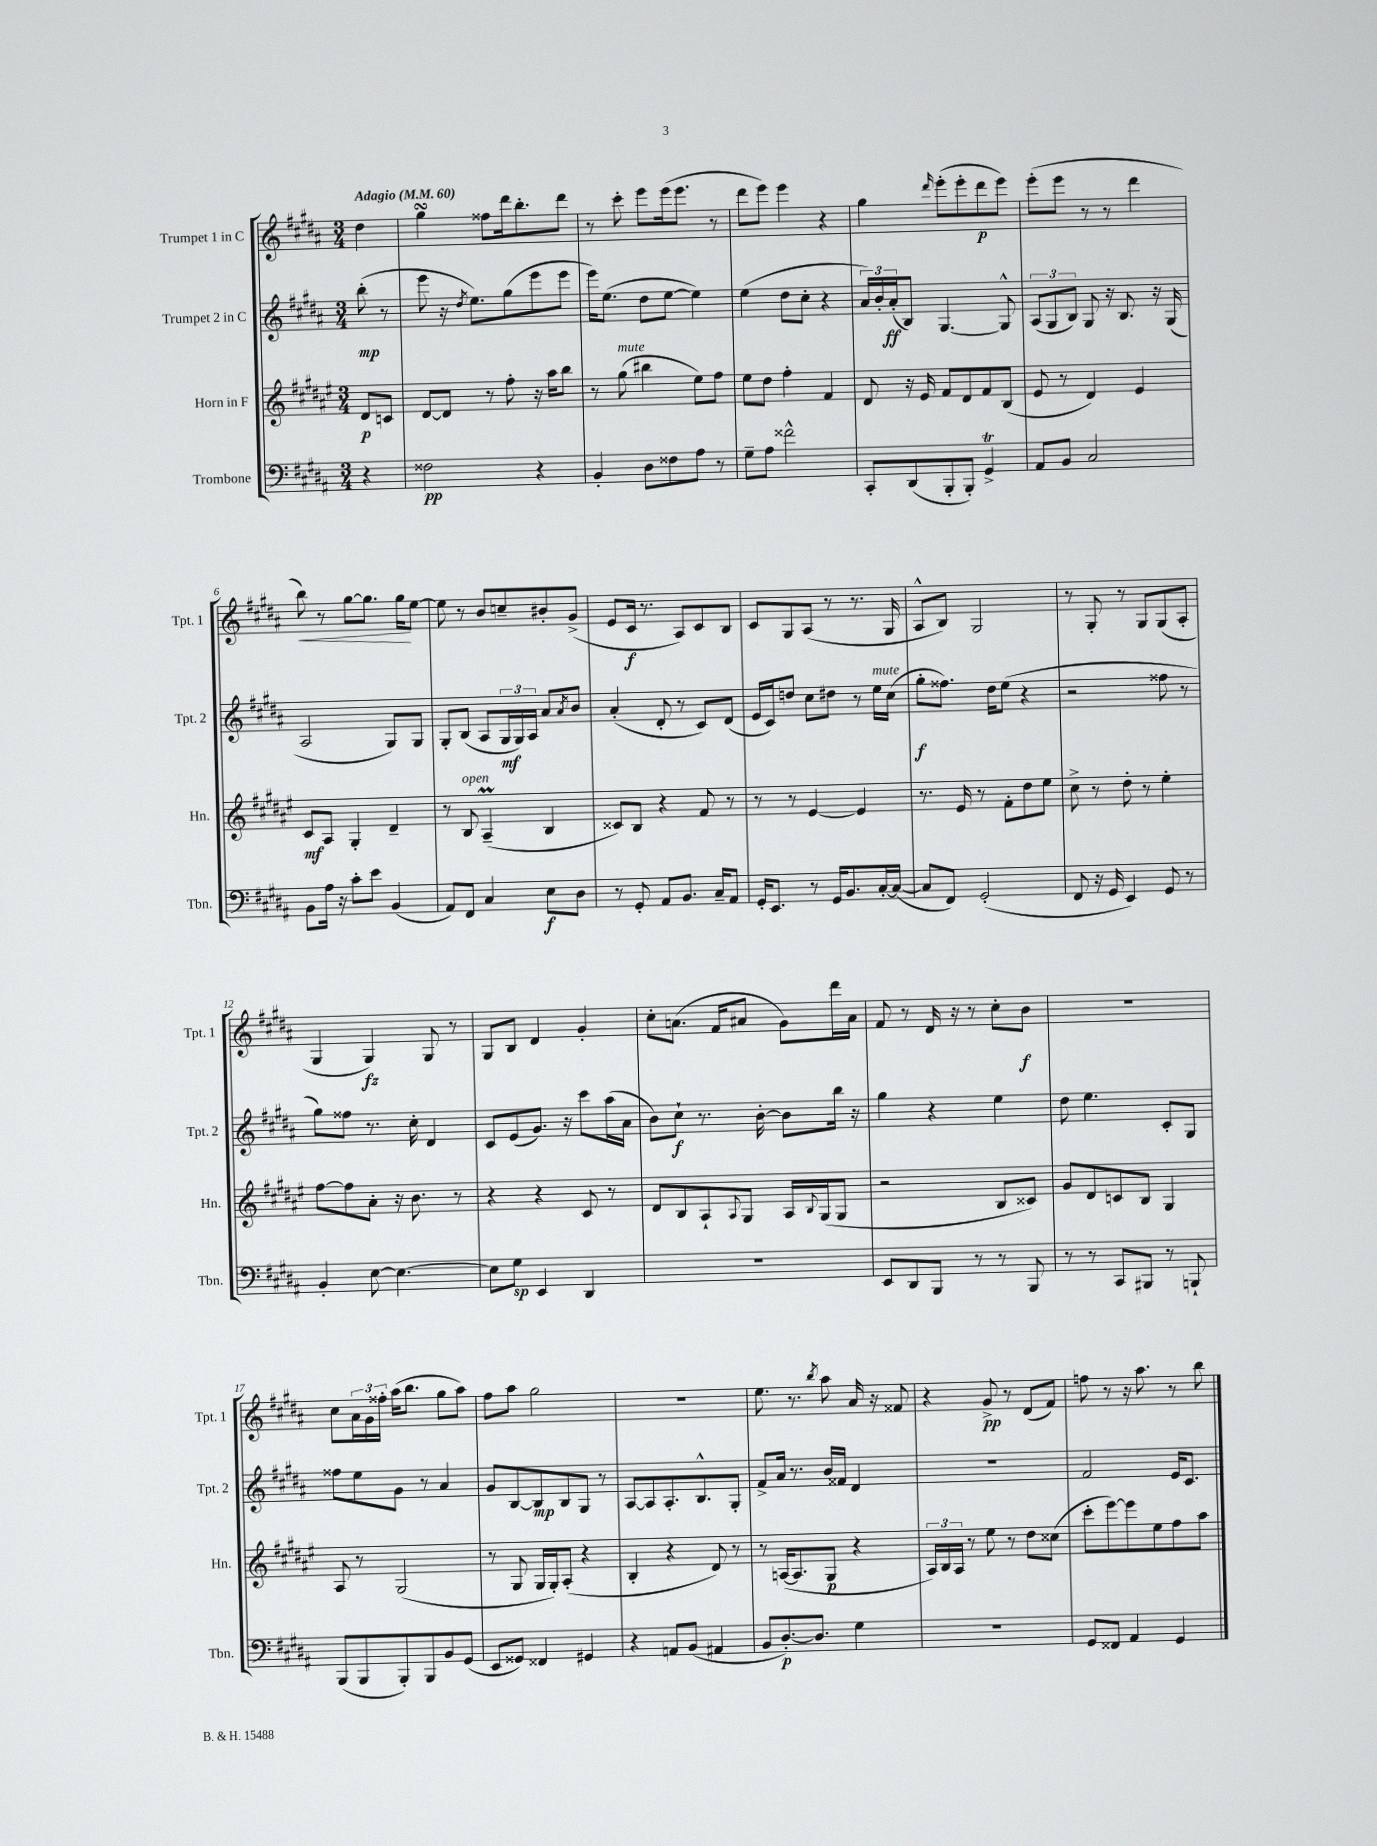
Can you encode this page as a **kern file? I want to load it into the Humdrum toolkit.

**kern	**dynam	**kern	**dynam	**kern	**dynam	**kern	**dynam
*part4	*part4	*part3	*part3	*part2	*part2	*part1	*part1
*staff4	*staff4	*staff3	*staff3	*staff2	*staff2	*staff1	*staff1
*I"Trombone	*	*I"Horn in F	*	*I"Trumpet 2 in C	*	*I"Trumpet 1 in C	*
*I'Tbn.	*	*I'Hn.	*	*I'Tpt. 2	*	*I'Tpt. 1	*
*clefF4	*	*clefG2	*	*clefG2	*	*clefG2	*
*k[f#c#g#d#a#]	*	*k[f#c#g#d#a#e#]	*	*k[f#c#g#d#a#]	*	*k[f#c#g#d#a#]	*
*M3/4	*	*M3/4	*	*M3/4	*	*M3/4	*
*MM60	*	*MM60	*	*MM60	*	*MM60	*
=	=	=	=	=	=	=	=
!	!	!	!	!	!	!LO:TX:a:B:t=Adagio	!
4r	.	8d#/L	p	(8bb'\	mp	4dd#\	.
.	.	8cn/J	.	8r	.	.	.
=1	=1	=1	=1	=1	=1	=1	=1
2F##X\	pp	[8d#/L	.	8eee\	.	4gg#sSSS\	.
.	.	8d#/J]	.	16r	.	.	.
.	.	.	.	8qdd#/	.	.	.
.	.	.	.	8.ee\L)	.	.	.
.	.	8r	.	.	.	8ff##X\L	.
.	.	8ff#'\	.	(8gg#\	.	16ddd#\k	.
.	.	.	.	.	.	8.bb'\	.
4r	.	16r	.	8eee\	.	.	.
.	.	16aa#\KL	.	.	.	.	.
.	.	8bb\J	.	8eee\J	.	8ddd#\J	.
=2	=2	=2	=2	=2	=2	=2	=2
4BB'/	.	8r	.	16eee\KL)	.	8r	.
.	.	.	.	(8.ee\J	.	.	.
!	!	!LO:TX:a:i:t=mute	!	!	!	!	!
.	.	(8gg#\	.	.	.	8ccc#'\	.
8D#\L	.	4bb#X\	.	8dd#\L	.	8eee\L	.
8F##X\	.	.	.	[8ee\J	.	(16eee\k	.
.	.	.	.	.	.	8.eee\J	.
8A#\J	.	8ee#\L)	.	4ee\])	.	.	.
8r	.	8ff#\J	.	.	.	8r	.
=3	=3	=3	=3	=3	=3	=3	=3
8G#~\L	.	8ee#\L	.	(4ee\	.	8ddd#\L	.
8A#\J	.	8dd#\J	.	.	.	8eee\J)	.
2f##X^^\	.	4ff#'\	.	8dd#\L	.	4eee\	.
.	.	.	.	8cc#'\J	.	.	.
.	.	4f#/	.	4r	.	4r	.
=4	=4	=4	=4	=4	=4	=4	=4
8CC#'/L	.	8d#/	.	24a#/LL)	.	4gg#\	.
.	.	.	.	24b'/	.	.	.
.	.	.	.	(24a#'/J	ff	.	.
(8DD#/	.	16r	.	8B/J)	.	.	.
.	.	16e#/	.	.	.	.	.
.	.	.	.	.	.	16qqddd#/	.
8BBB'/	.	8f#/L	.	[4.G#/	.	(8eee'\L	.
8BBB'/J)	.	8d#/	.	.	.	8eee'\	.
4GG#T^/	.	8f#/	.	.	.	8ddd#\	p
.	.	(8B/J	.	8G#^^/]	.	8eee\J)	.
=5	=5	=5	=5	=5	=5	=5	=5
8AA#/L	.	8e#/	.	(12A#/L	.	(8eee'\L	.
.	.	.	.	12G#/	.	.	.
8BB/J	.	8r	.	.	.	8eee\J	.
.	.	.	.	12B/J)	.	.	.
2C#/	.	4d#/)	.	8G#/	.	8r	.
.	.	.	.	16r	.	8r	.
.	.	.	.	8.B/	.	.	.
.	.	4e#/	.	.	.	4ddd#\	.
.	.	.	.	16r	.	.	.
.	.	.	.	(16G#/	.	.	.
!!LO:LB:g=z
=6	=6	=6	=6	=6	=6	=6	=6
!	!	!	!	!	!	!	!LO:HP:b
8BB\L	.	8c#/L	mf	2A#/	.	8bb\)	<
16A#\Jk	.	8A#/J	.	.	.	8r	.
16r	.	.	.	.	.	.	.
8c#'\L	.	4G#'/	.	.	.	[8gg#\L	.
8e\J	.	.	.	.	.	8.gg#\J]	.
(4BB/	.	4d#~/	.	8G#/L)	.	.	.
.	.	.	.	.	.	16gg#\KL	.
.	.	.	.	8G#/J	.	[8ee\J	[
=7	=7	=7	=7	=7	=7	=7	=7
8AA#/L)	.	8r	.	8G#'/L	.	8ee\]	.
!	!	!LO:TX:a:i:t=open	!	!	!	!	!
8FF#/J	.	8B/	.	(8B/J	.	8r	.
4C#/	.	(4A#m~/	.	8A#/L	.	8b/L	.
.	.	.	.	24G#/L	mf	8ccn~/	.
.	.	.	.	24G#/)	.	.	.
.	.	.	.	24A#/JJ	.	.	.
8E\L	f	4B/	.	8a#/L	.	8b#X'/	.
.	.	.	.	8qa#/	.	.	.
8D#\J	.	.	.	8b/J	.	(8g#^/J	.
=8	=8	=8	=8	=8	=8	=8	=8
8r	.	8c##X/L)	.	(4a#'/	.	8e/L	.
8GG#'/	.	8B/J	.	.	.	16c#/Jk	f
.	.	.	.	.	.	8.r	.
8AA#/L	.	4r	.	8d#'/	.	.	.
8.BB/J	.	.	.	8r	.	8A#/L)	.
.	.	8f#/	.	8c#/L)	.	8c#/	.
16C#~/KL	.	.	.	.	.	.	.
8AA#/J	.	8r	.	(8d#/J	.	8B/J	.
=9	=9	=9	=9	=9	=9	=9	=9
16GG#'/KL	.	8r	.	16e/LL	.	8c#/L	.
8.EE/J	.	.	.	16c#/J)	.	.	.
.	.	8r	.	8ddn/J	.	8G#/	.
8r	.	[4e#/	.	8cc#\L	.	(8A#/J	.
16GG#/KL	.	.	.	8dd#X\J	.	8r	.
8.BB/	.	.	.	.	.	.	.
.	.	4e#/]	.	8r	.	8.r	.
!	!	!	!	!LO:TX:a:i:t=mute	!	!	!
[16C#'/L	.	.	.	16ee\LL	.	.	.
(16C#/JJ_	.	.	.	(16cc#\JJ	.	16G#/	.
=10	=10	=10	=10	=10	=10	=10	=10
8C#/L]	.	8.r	.	8gg#'\L	f	8A#^^/L	.
8FF#/J)	.	.	.	8.ff##X\J)	.	8B/J)	.
.	.	16e#/	.	.	.	.	.
(2GG#'/	.	8r	.	.	.	2G#/	.
.	.	.	.	16dd#\KL	.	.	.
.	.	8f#'\L	.	(8ee\J	.	.	.
.	.	8dd#\	.	4r	.	.	.
.	.	8ee#\J	.	.	.	.	.
=11	=11	=11	=11	=11	=11	=11	=11
8FF#/	.	8cc#^\	.	2r	.	8r	.
16r	.	8r	.	.	.	8G#'/	.
16GG#/	.	.	.	.	.	.	.
4EE/)	.	8dd#'\	.	.	.	8r	.
.	.	8r	.	.	.	8G#/L	.
8GG#/	.	4ee#'\	.	8ff##X\	.	(8G#/	.
8r	.	.	.	8r	.	8A#'/J	.
!!LO:LB:g=z
=12	=12	=12	=12	=12	=12	=12	=12
4BB'/	.	[8ff#\L	.	8gg#\L)	.	4G#/	.
.	.	8ff#\]	.	8ff##X\J	.	.	.
[8E\	.	8a#'\J	.	8.r	.	4G#/)	fz
4.E\_	.	16r	.	.	.	.	.
.	.	8.b\	.	16cc#'\	.	.	.
.	.	.	.	4d#/	.	8G#/	.
.	.	8r	.	.	.	8r	.
=13	=13	=13	=13	=13	=13	=13	=13
8E\L]	.	4r	.	8c#/L	.	8G#/L	.
8G#\J	sp	.	.	(8e/	.	8B/J	.
4EE/	.	4r	.	8.g#/J)	.	4d#/	.
.	.	.	.	16r	.	.	.
4DD#/	.	8c#/	.	8ccc#\L	.	4g#'/	.
.	.	8r	.	(16aa#\L	.	.	.
.	.	.	.	16a#\JJ	.	.	.
=14	=14	=14	=14	=14	=14	=14	=14
2.r	.	8d#/L	.	8b\L)	.	8cc#'\L	.
.	.	8B/	.	8cc#`\J	f	(8.an\J	.
.	.	8A#`/	.	8.r	.	.	.
.	.	.	.	.	.	16f#/KL	.
.	.	8qqA#/	.	.	.	.	.
.	.	8G#/J	.	.	.	8a#X/J	.
.	.	.	.	[16b'\	.	.	.
.	.	16A#/LL	.	8b\L]	.	8g#\L)	.
.	.	8qqB/	.	.	.	.	.
.	.	(16G#/J	.	.	.	.	.
.	.	8G#/J	.	16bb\Jk	.	16ddd#\L	.
.	.	.	.	16r	.	16a#\JJ	.
=15	=15	=15	=15	=15	=15	=15	=15
8EE/L	.	2r	.	4gg#\	.	8f#/	.
8DD#/	.	.	.	.	.	8r	.
8BBB/J	.	.	.	4r	.	16d#/	.
.	.	.	.	.	.	16r	.
8r	.	.	.	.	.	8r	.
8r	.	8B/L	.	4ee\	.	8cc#'\L	.
8BBB/	.	8c##X/J)	.	.	.	8b\J	f
=16	=16	=16	=16	=16	=16	=16	=16
8r	.	8g#/L	.	8dd#\	.	2.r	.
8r	.	8d#/	.	4.ee\	.	.	.
8CC#/L	.	8cn/	.	.	.	.	.
8BBB#X/J	.	8B/J	.	.	.	.	.
8r	.	4G#/	.	8c#'/L	.	.	.
8BBBn`/	.	.	.	8G#/J	.	.	.
!!LO:LB:g=z
=17	=17	=17	=17	=17	=17	=17	=17
(8BBB/L	.	8A#/	.	8ff##X\L	.	8cc#\L	.
8BBB/	.	8r	.	8ee\	.	24a#\L	.
.	.	.	.	.	.	24g#\	.
.	.	.	.	.	.	24ff##X'\JJ	.
8BBB'/)	.	(2G#/	.	8g#\J	.	(16aa#\KL	.
.	.	.	.	.	.	8.bb\J	.
8BBB/	.	.	.	8r	.	.	.
8BB/	.	.	.	4a#/	.	8gg#\L	.
(8GG#/J	.	.	.	.	.	8aa#\J)	.
=18	=18	=18	=18	=18	=18	=18	=18
8EE/L	.	8r	.	8g#/L	.	8ff#\L	.
8GG##X/J)	.	8G#/	.	[8B/	.	8aa#\J	.
4FF##X/	.	16G#/LL	.	8B/]	mp	2gg#\	.
.	.	16G#'/J)	.	.	.	.	.
.	.	(8A#'/J	.	8B/	.	.	.
4GG#X/	.	4r	.	8G#/J	.	.	.
.	.	.	.	8r	.	.	.
=19	=19	=19	=19	=19	=19	=19	=19
4r	.	4B'/	.	[8A#/L	.	2.r	.
.	.	.	.	8A#/]	.	.	.
8AAn/L	.	4r	.	8.A#'/	.	.	.
(8BB/J	.	.	.	.	.	.	.
.	.	.	.	8.B^^/	.	.	.
4AA#X/	.	8d#/)	.	.	.	.	.
.	.	8r	.	8G#'/J	.	.	.
=20	=20	=20	=20	=20	=20	=20	=20
8BB/L	.	8r	.	8f#^/L	.	8.ee\	.
[8.D#'/)	p	([16An/KL	.	16a#/Jk	.	.	.
.	.	8.A/]	.	8.r	.	8.r	.
8.D#/J]	.	.	.	.	.	.	.
.	.	.	.	.	.	8qbb/	.
.	.	8G#/J	p	16b/LL	.	8aa#\	.
.	.	.	.	16f##X/JJ	.	.	.
4G#\	.	4r	.	4d#/	.	16a#/	.
.	.	.	.	.	.	16r	.
.	.	.	.	.	.	8f##X/	.
=21	=21	=21	=21	=21	=21	=21	=21
2.r	.	24A#/LL)	.	2.r	.	4r	.
.	.	24B/	.	.	.	.	.
.	.	24A#/JJ	.	.	.	.	.
.	.	8r	.	.	.	.	.
.	.	8ee#\	.	.	.	8g#^/	pp
.	.	8r	.	.	.	8r	.
.	.	8dd#\L	.	.	.	(8d#/L	.
.	.	(8cc##X\J	.	.	.	8f#/J)	.
=22	=22	=22	=22	=22	=22	=22	=22
8GG#/L	.	8ccc#'\L	.	2f#/	.	8ffn\	.
8FF##X/J	.	[8eee#\)	.	.	.	8r	.
4AA#/	.	8eee#\]	.	.	.	16r	.
.	.	.	.	.	.	8.aa#\	.
.	.	8ee#\	.	.	.	.	.
4GG#/	.	8ff#\	.	16e/KL	.	8r	.
.	.	.	.	8.c#/J	.	.	.
.	.	8aa#\J	.	.	.	8bb\	.
==	==	==	==	==	==	==	==
*-	*-	*-	*-	*-	*-	*-	*-
